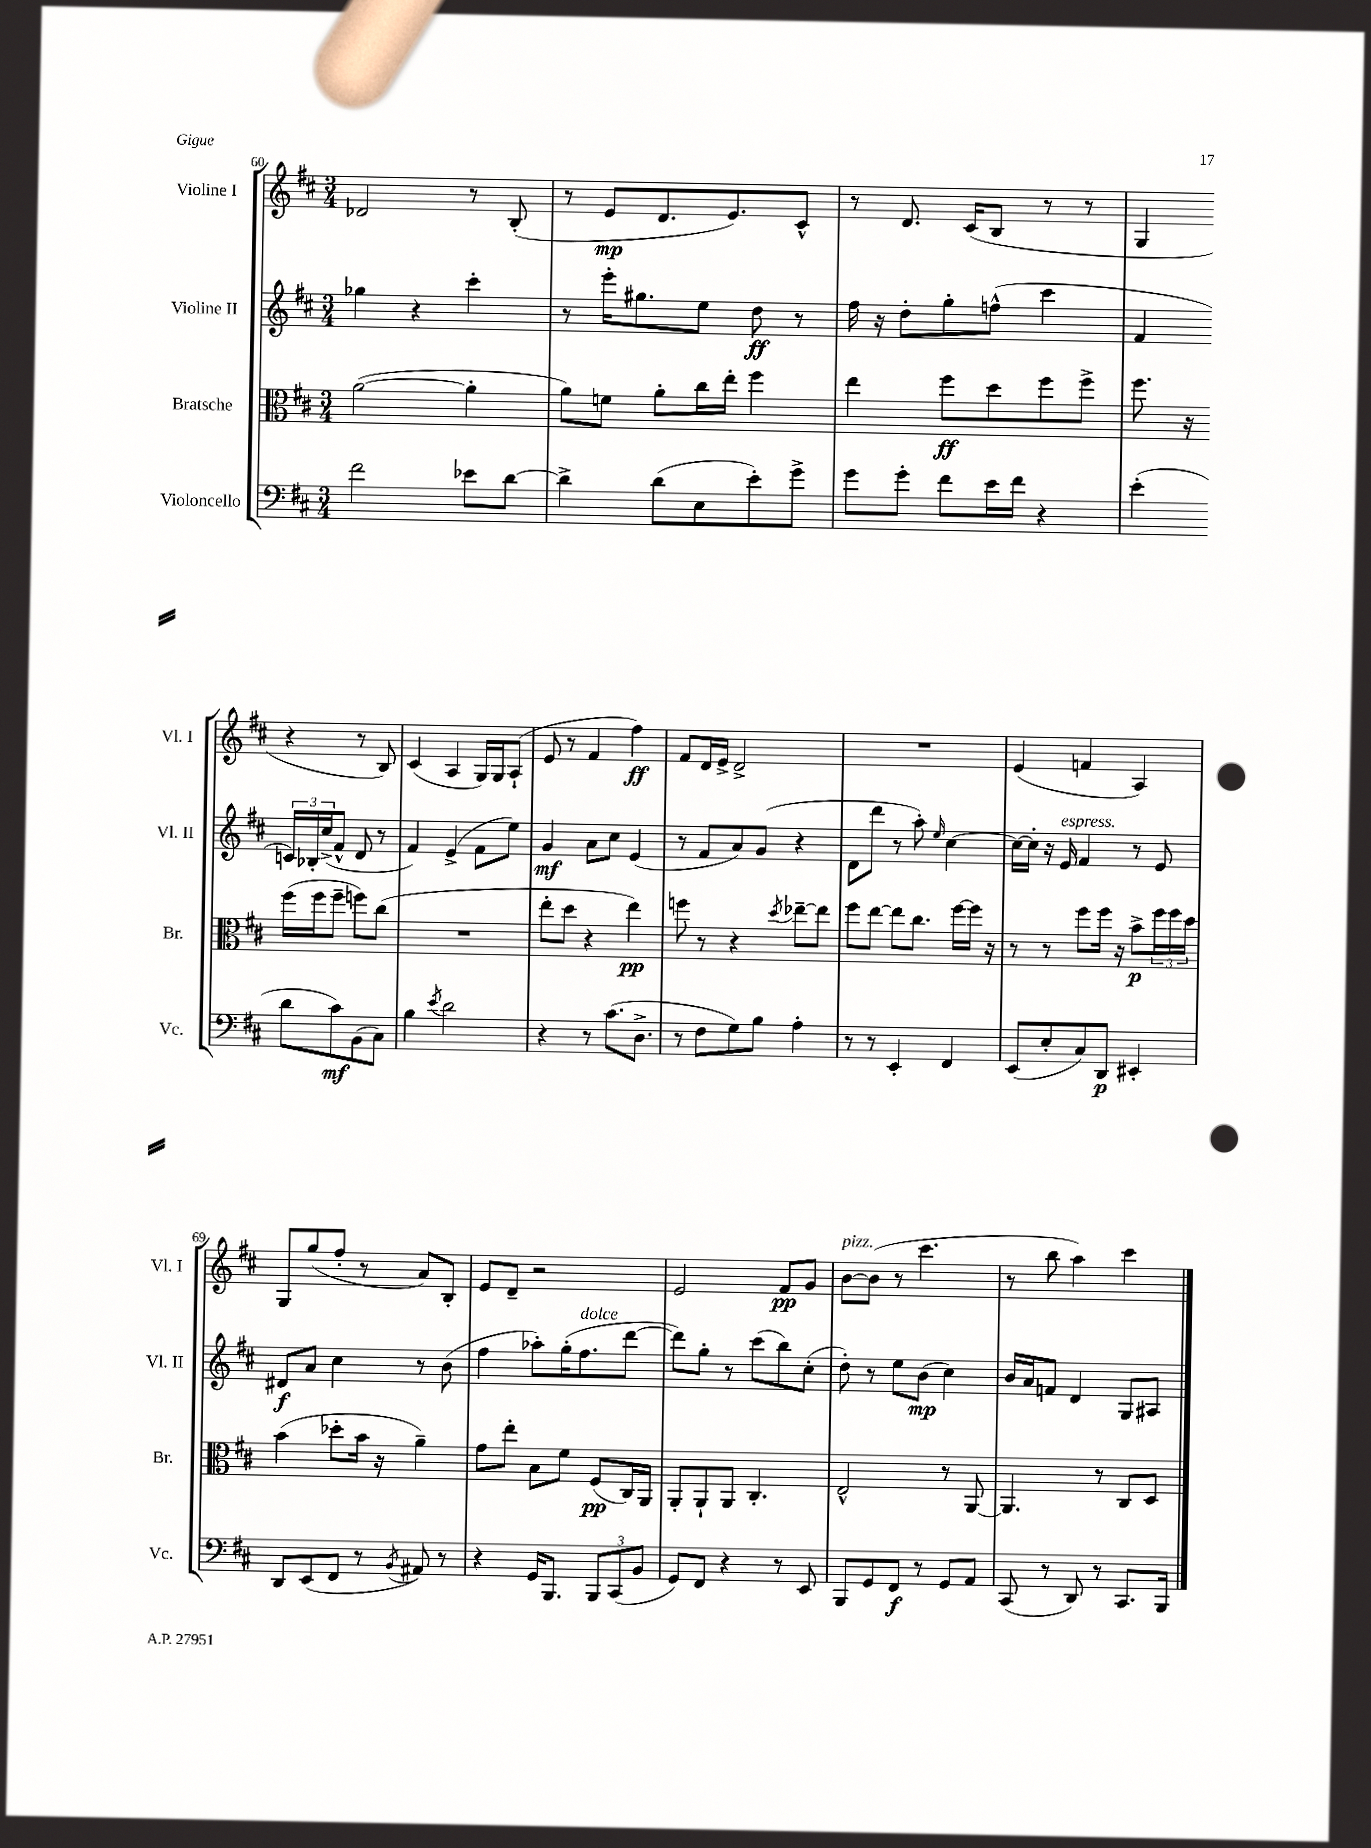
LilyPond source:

<<
\new StaffGroup <<
\new Staff = "s0" \with { instrumentName = "Violine I" shortInstrumentName = "Vl. I" } {
    \clef treble \key d \major \numericTimeSignature \time 3/4
    des'2 r8 b8-.( |
    r8 e'8\mp d'8. e'8.) cis'8-^ |
    r8 d'8. cis'16( b8 r8 r8 |
    g4 r4 r8 b8) |
    cis'4( a4 g16) g16 a8-!( |
    e'8 r8 fis'4 fis''4\ff) |
    fis'8 d'16 e'16-> d'2-> |
    R2. |
    e'4( f'4 a4) |
    g8 g''8( fis''8-. r8 a'8) b8-. |
    e'8 d'8-- r2 |
    e'2 fis'8\pp g'8 |
    b'8~^\markup { \italic "pizz." } b'8( r8 cis'''4. |
    r8 b''8 a''4) cis'''4 \bar "|." |
}
\new Staff = "s1" \with { instrumentName = "Violine II" shortInstrumentName = "Vl. II" } {
    \clef treble \key d \major \numericTimeSignature \time 3/4
    ges''4 r4 cis'''4-. |
    r8 e'''16-. gis''8. e''8 d''8\ff r8 |
    fis''16 r16 d''8-. g''8-. f''8-^( cis'''4 |
    fis'4 \tuplet 3/2 { c'16) bes16-. cis''16->( } fis'8-^ d'8 r8 |
    fis'4) e'4->( fis'8 e''8) |
    g'4\mf a'8 cis''8 e'4( |
    r8 fis'8 a'8) g'8( r4 |
    d'8 d'''8 r8 a''8-.) \grace { e''16 } cis''4~ |
    cis''16~ cis''16-. r16 e'16^\markup { \italic "espress." } fis'4 r8 e'8 |
    dis'8\f a'8 cis''4 r8 b'8( |
    fis''4 aes''8-.) g''16-.( fis''8.^\markup { \italic "dolce" } d'''8~ |
    d'''8) g''8-. r8 cis'''8( b''8) cis''8-.( |
    d''8-.) r8 e''8 b'8\mp( cis''4) |
    b'16 a'16 f'8 d'4 g8 ais8 \bar "|." |
}
\new Staff = "s2" \with { instrumentName = "Bratsche" shortInstrumentName = "Br." } {
    \clef alto \key d \major \numericTimeSignature \time 3/4
    a'2~( a'4-. |
    a'8) f'8 a'8-. cis''16 e''16-. fis''4 |
    e''4 fis''8\ff d''8 fis''8 fis''8-> |
    fis''8. r16 fis''16( fis''16 fis''8-- f''8) cis''8( |
    R2. |
    e''8-. d''8 r4 e''4\pp) |
    f''8 r8 r4 \acciaccatura { d''8 } ees''8~-- ees''8 |
    fis''8 e''8~ e''8 cis''8. fis''16~ fis''16 r16 |
    r8 r8 fis''8 fis''16 r16 b'8->\p \tuplet 3/2 { fis''16 fis''16 d''16 } |
    b'4( des''8-. b'16 r16 a'4--) |
    g'8 e''8-. b8 fis'8 fis8\pp( cis16) a,16 |
    a,8-. a,8-! a,8 cis4.-. |
    e2-^ r8 a,8~ |
    a,4. r8 cis8 d8 \bar "|." |
}
\new Staff = "s3" \with { instrumentName = "Violoncello" shortInstrumentName = "Vc." } {
    \clef bass \key d \major \numericTimeSignature \time 3/4
    fis'2 ees'8 d'8~ |
    d'4-> d'8( e8 e'8-.) g'8-> |
    g'8 g'8-. fis'8 e'16 fis'16 r4 |
    e'4-.( d'8 cis'8\mf) b,8( cis8) |
    b4 \acciaccatura { e'8 } d'2 |
    r4 r8 cis'8.( d8.-> |
    r8 fis8 g8) b8 a4-. |
    r8 r8 e,4-. fis,4 |
    e,8( e8-. cis8) d,8\p eis,4-. |
    d,8 e,8( fis,8 r8 \acciaccatura { b,8 } ais,8) r8 |
    r4 g,16 b,,8. \tuplet 3/2 { b,,8 cis,8( b,8 } |
    g,8) fis,8 r4 r8 e,8 |
    b,,8 g,8 fis,8\f r8 g,8 a,8 |
    cis,8( r8 d,8) r8 cis,8. b,,16 \bar "|." |
}
>>
>>
\layout { \context { \Score currentBarNumber = #60 } }
